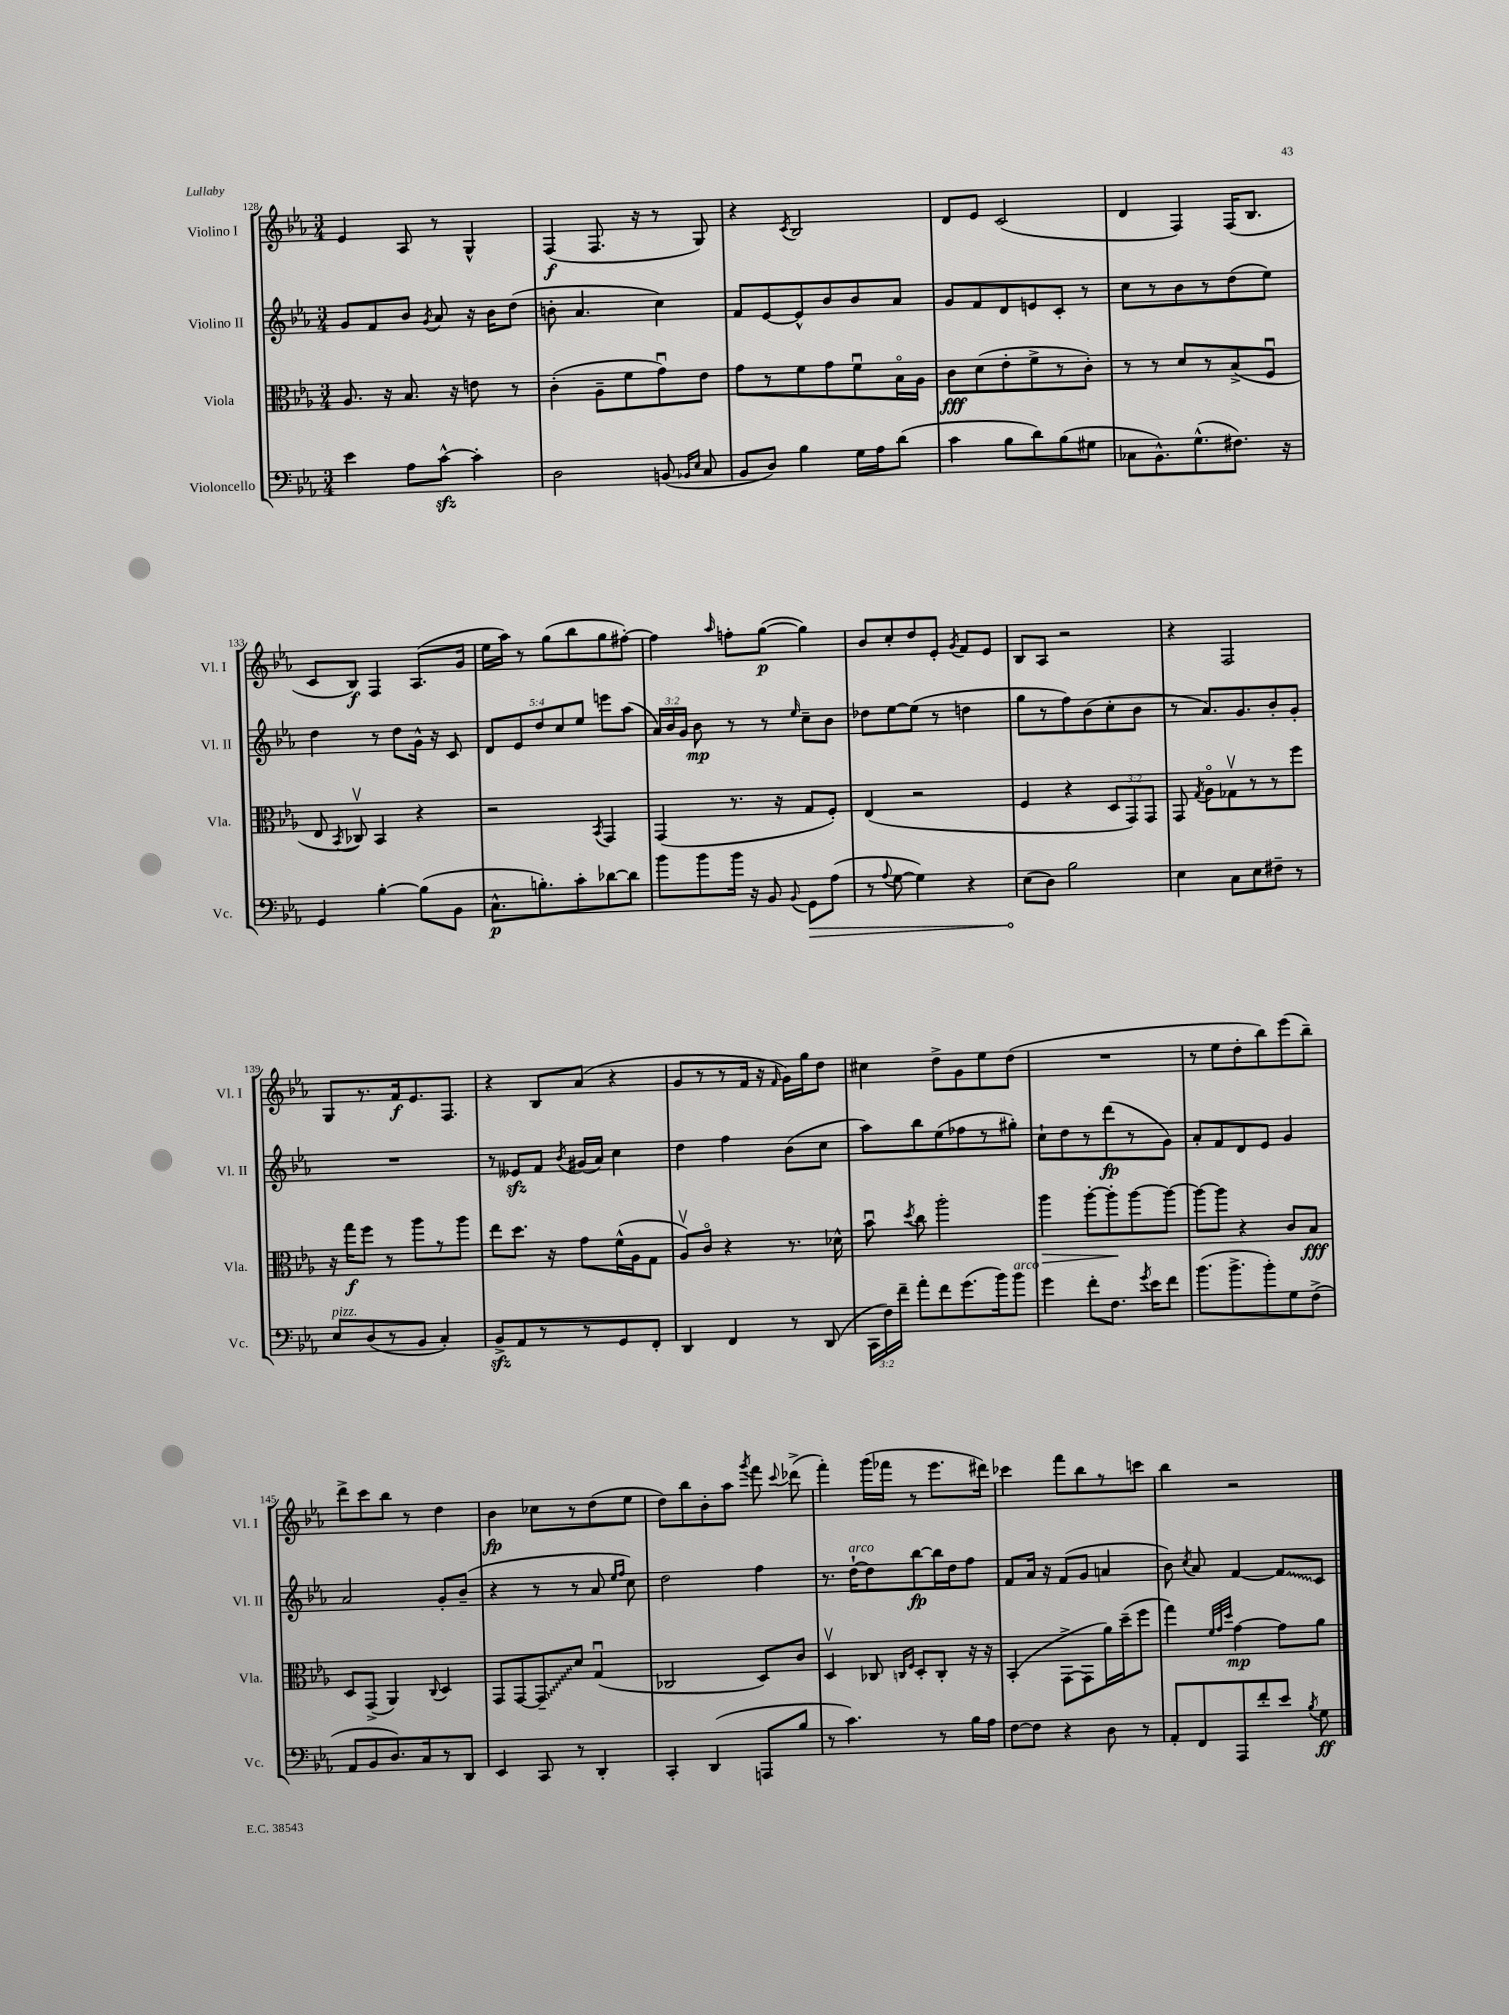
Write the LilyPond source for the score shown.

<<
\new StaffGroup <<
\new Staff = "s0" \with { instrumentName = "Violino I" shortInstrumentName = "Vl. I" } {
    \clef treble \key ees \major \numericTimeSignature \time 3/4
    \autoBeamOff ees'4 aes8 r8 g4-^ |
    f4\f( f8. r16 r8 g8) |
    r4 \acciaccatura { c'8 } bes2 |
    d'8[ ees'8] c'2( |
    d'4 f4) f16[( bes8.] |
    c'8[ bes8]\f) f4 aes8.[( g'16] |
    ees''16[ aes''16]) r8 g''8[( bes''8 g''8 fis''8]~-.) |
    fis''4 \grace { aes''16 } f''8[-. g''8]~\p( g''4) |
    bes'8[ c''8-. d''8 ees'8]-. \acciaccatura { g'8 } f'8[ ees'8] |
    bes8[ aes8] r2 |
    r4 f2 |
    g8[ r8. f'16\f ees'8. f8.] |
    r4 bes8[ aes'8]( r4 |
    g'8[ r8 r8 f'16] r16 \grace { f'16 } g'16[) g''16 d''8] |
    cis''4 d''8[-> g'8 ees''8 d''8]( |
    R2. |
    r8 ees''8[ d''8-. bes''8) ees'''8( bes''8]--) |
    d'''8[-> c'''8 bes''8] r8 d''4 |
    bes'4\fp ces''8[ r8 d''8( ees''8] |
    d''8[) bes''8 bes'8-. aes''8] \acciaccatura { g'''8 } f'''8 \appoggiatura { c'''8 } des'''8->( |
    f'''4-.) g'''16[( fes'''16] r8 ees'''8.[ dis'''16]) |
    ces'''4 f'''8[ bes''8 r8 c'''8] |
    bes''4 r2 \bar "|." |
}
\new Staff = "s1" \with { instrumentName = "Violino II" shortInstrumentName = "Vl. II" } {
    \clef treble \key ees \major \numericTimeSignature \time 3/4 \override Staff.TupletNumber.text = #tuplet-number::calc-fraction-text
    \autoBeamOff g'8[ f'8 bes'8] \acciaccatura { g'8 } aes'8 r16 bes'16[ d''8]( |
    b'8-. aes'4. c''4) |
    f'8[ ees'8~ ees'8-^ bes'8 bes'8 aes'8] |
    g'8[ f'8 d'8 e'8 c'8]-. r8 |
    c''8[ r8 bes'8 r8 d''8( ees''8]) |
    d''4 r8 d''8[ g'16]-^ r16 c'8 |
    \tuplet 5/4 { d'8[ ees'8 d''8 c''8 ees''8] } e'''8[ aes''8]( |
    \tuplet 3/2 { aes'16[) bes'16 g'16] } bes'8\mp r8 r8 \grace { ees''16 } c''8[-- bes'8] |
    des''8[ ees''8~ ees''8]( r8 d''4 |
    g''8[ r8 f''8) bes'8( c''8-. bes'8] |
    r8 aes'8.[) g'8. bes'8-. g'8]-. |
    R2. |
    r8 eeses'8[\sfz f'8] \acciaccatura { bes'8 } gis'16[( aes'16]) c''4 |
    d''4 f''4 bes'8[( c''8] |
    aes''8[) bes''8 ees''8( fes''8 r8 gis''8]-.) |
    c''8[-! d''8 r8 d'''8\fp( r8 g'8]) |
    aes'8[-. f'8 d'8 ees'8] g'4 |
    aes'2 g'8[-. bes'8]--( |
    r4 r8 r8 aes'8 \grace { ees''16[ f''16] } c''8) |
    d''2 f''4 |
    r8. d''16[~-!^\markup { \italic "arco" } d''8 bes''8~\fp bes''16 d''16 f''8] |
    f'8[ aes'16] r16 f'8[( g'8] a'4 |
    bes'8) \acciaccatura { c''8 } aes'8 f'4~ \once \override Glissando.style = #'zigzag f'8[\glissando c'8] \bar "|." |
}
\new Staff = "s2" \with { instrumentName = "Viola" shortInstrumentName = "Vla." } {
    \clef alto \key ees \major \numericTimeSignature \time 3/4 \override Staff.TupletNumber.text = #tuplet-number::calc-fraction-text
    \autoBeamOff aes8. r16 bes8. r16 e'8 r8 |
    c'4-.( aes8[-- f'8 g'8\downbow) ees'8] |
    g'8[ r8 f'8 g'8 f'8\downbow bes16\flageolet aes16] |
    c'8[\fff d'8( ees'8-. f'8-> r8 c'8]-.) |
    r8 r8 d'8[ r8 bes8->( f8]\downbow |
    ees8 \acciaccatura { bes,8 } ces8\upbow) bes,4 r4 |
    r2 \acciaccatura { bes,8 } g,4 |
    g,4( r8. r16 g8[ f8]-.) |
    ees4( r2 |
    f4 r4 \tuplet 3/2 { d8[ g,8) g,8] } |
    g,8 \acciaccatura { g8 } aes8[\flageolet ges8\upbow r8 r8 f''8] |
    r16 g''16[\f f''8] r8 aes''8[ r8 aes''8] |
    ees''8[ d''8.] r16 g'8[ f'16-^( aes16 g8] |
    aes8[\upbow) c'8]\flageolet r4 r8. des'16-^ |
    bes'8\downbow \acciaccatura { d''8 } c''8 aes''2-. |
    aes''4\> aes''8[~-. aes''8-.\! aes''8~ aes''8]~ |
    aes''8[~ aes''8] r4 c'8[ bes8]\fff |
    d8[ g,8]->( aes,4) \appoggiatura { c8 } d4 |
    g,8[ g,8~ \once \override Glissando.style = #'zigzag g,8--\glissando d'8] g4\downbow( |
    ces2 d8[) c'8] |
    d4\upbow ces8 \grace { c16[ f16] } d8[-. c8]-. r16 r16 |
    bes,4-.( g,8[~-> g,8 aes'16) d''16--( f''8] |
    g''4) \grace { f'32[ g'32 d''32] } g'4~\mp g'8[ aes'8] \bar "|." |
}
\new Staff = "s3" \with { instrumentName = "Violoncello" shortInstrumentName = "Vc." } {
    \clef bass \key ees \major \numericTimeSignature \time 3/4 \override Staff.TupletNumber.text = #tuplet-number::calc-fraction-text
    \autoBeamOff ees'4 aes8[ c'8]~-^\sfz c'4-. |
    d2 b,8( \grace { bes,16[ ees16] } c8 |
    bes,8[ d8]) bes4 g16[ aes16 d'8]( |
    c'4 bes8[ d'8) bes8( gis8] |
    ces8[ bes,8.-^) g8.-^( fis8.]) r16 |
    g,4 bes4~-. bes8[( bes,8] |
    c8.[-^\p b8.-.) c'8-. des'8~ des'8] |
    bes'8[ bes'8 bes'16] r16 bes,8 \appoggiatura { bes,8 } \once \override Hairpin.circled-tip = ##t g,8[\> aes8]( |
    r8 \appoggiatura { aes8 } g8~ g4) r4 |
    ees8[\!( d8]) bes2 |
    ees4 c8[ ees8 fis8]-- r8 |
    ees8[^\markup { \italic "pizz." } d8( r8 bes,8] c4-.) |
    bes,8[->\sfz aes,8 r8 r8 g,8 f,8]-. |
    d,4 f,4 r8 d,8( |
    \tuplet 3/2 { c,16[ f16) f'16]-- } aes'8[-. f'8 g'8.( bes'16) bes'8]^\markup { \italic "arco" } |
    g'4 f'8[-. f8.] \acciaccatura { g'8 } ees'16[ f'8] |
    bes'8.[( bes'8.-> bes'8-.) g8 f8]->( |
    aes,8[ bes,8 d8.) c16 r8 d,8] |
    ees,4 c,8 r8 d,4-. |
    c,4-. d,4( a,,8[ bes8] |
    r8 c'4.) r8 bes16[ aes16] |
    f8[~ f8] r4 d8 r8 |
    aes,8[-. f,8 aes,,8 f'8-. ees'8] \acciaccatura { bes8 } g8\ff \bar "|." |
}
>>
>>
\layout { \context { \Score currentBarNumber = #128 } }
